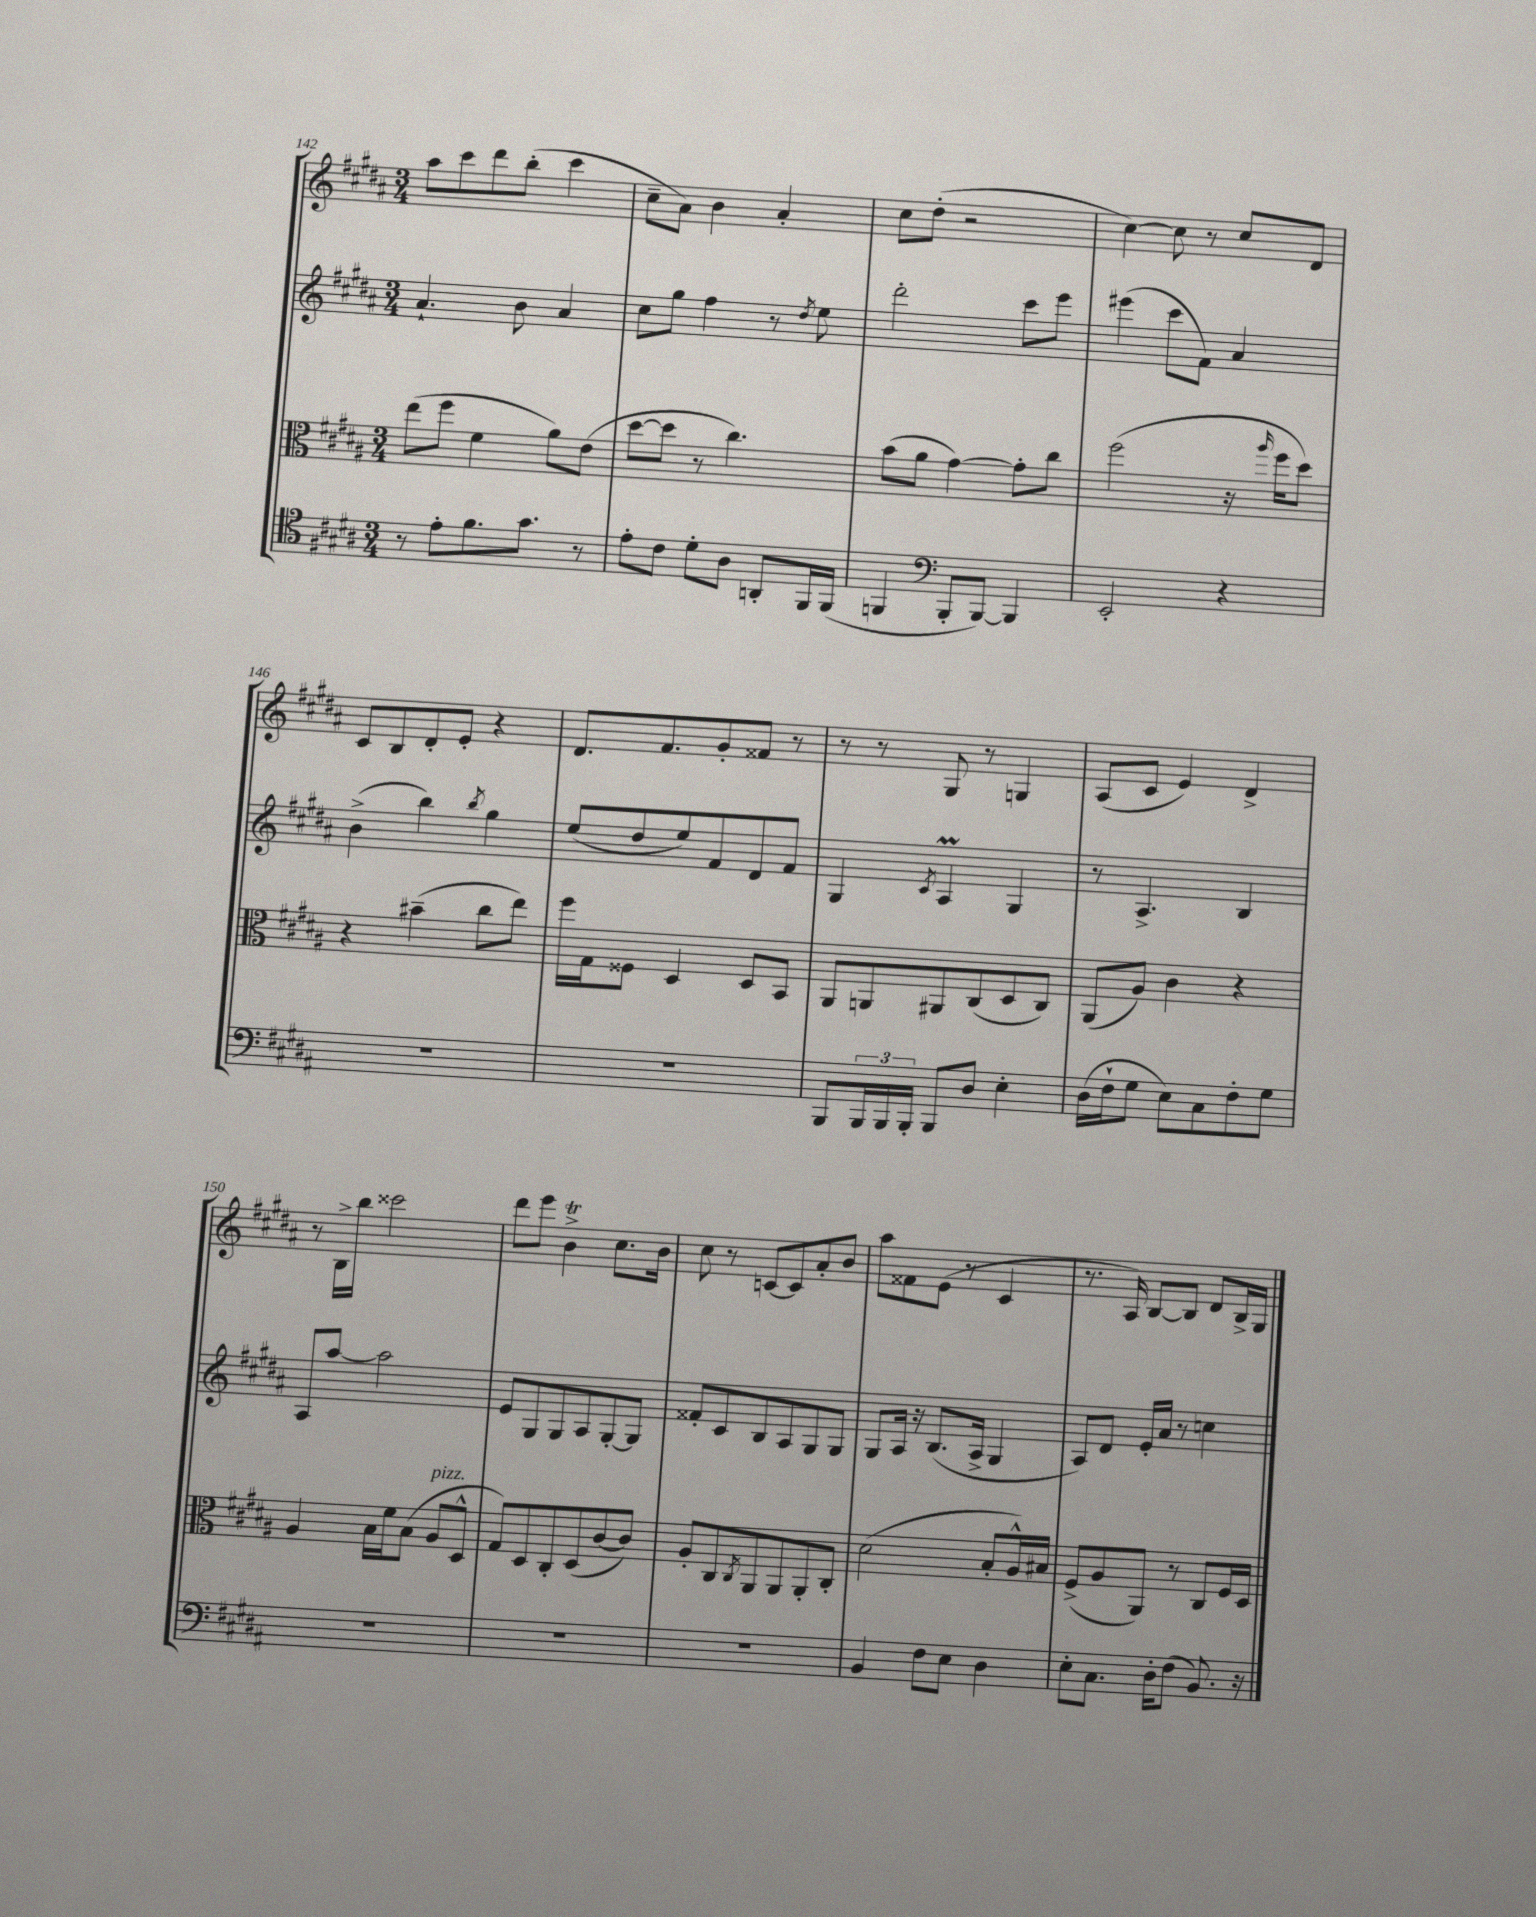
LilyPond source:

<<
\new StaffGroup <<
\new Staff = "s0" {
    \clef treble \key b \major \numericTimeSignature \time 3/4
    ais''8 cis'''8 dis'''8 b''8-.( cis'''4 |
    cis''8-- ais'8) b'4 ais'4-. |
    cis''8 dis''8-.( r2 |
    cis''4~) cis''8 r8 cis''8 dis'8 |
    cis'8 b8 dis'8-. e'8-. r4 |
    dis'8. fis'8. gis'8-. fisis'8 r8 |
    r8 r8 gis8 r8 g4 |
    ais8( cis'8 e'4) dis'4-> |
    r8 b16-> b''16 cisis'''2 |
    dis'''8 e'''8 b'4->\trill cis''8. b'16 |
    cis''8 r8 c'8~ c'8 ais'8-. b'8 |
    ais''8 fisis'8 e'8( r8 cis'4 |
    r8. ais16) b8~ b8 dis'8 b16-> gis16 \bar "|." |
}
\new Staff = "s1" {
    \clef treble \key b \major \numericTimeSignature \time 3/4
    ais'4.-! b'8 ais'4 |
    cis''8 gis''8 fis''4 r8 \acciaccatura { dis''8 } e''8 |
    dis'''2-. cis'''8 e'''8 |
    eis'''4( cis'''8 fis'8) ais'4 |
    b'4->( b''4) \acciaccatura { b''8 } gis''4 |
    e''8( dis''8 e''8) fis'8 dis'8 fis'8 |
    gis4 \acciaccatura { cis'8 } ais4\prall gis4 |
    r8 ais4.-> b4 |
    ais8 ais''8~ ais''2 |
    e'8 gis8 gis8 ais8 gis8~-. gis8 |
    fisis'8-. cis'8 b8 ais8 gis8 gis8 |
    gis8 ais16 r16 b8.( ais16-> gis4 |
    ais8) dis'8 e'16-. ais'16 r8 c''4 \bar "|." |
}
\new Staff = "s2" {
    \clef alto \key b \major \numericTimeSignature \time 3/4
    e''8( fis''8 fis'4 ais'8) e'8( |
    dis''8~ dis''8 r8 cis''4.) |
    b'8( ais'8 gis'4~) gis'8-. cis''8 |
    fis''2( r16 \grace { ais''16 } fis''16 dis''8) |
    r4 bis'4--( cis''8 e''8) |
    fis''16 gis16 fisis8 dis4 dis8 b,8 |
    ais,8 a,8 ais,8 cis8( dis8 cis8) |
    ais,8( ais8) cis'4 r4 |
    ais4 b16 fis'16 b8( ais8^\markup { \italic "pizz." } dis8-^ |
    gis8) dis8 cis8-. dis8( cis'8~ cis'8) |
    ais8-. cis8 \acciaccatura { cis8 } ais,8 ais,8 ais,8-. cis8-. |
    dis'2( b8-. ais16-^) bis16 |
    fis8->( ais8 ais,8) r8 cis8 fis16 dis16 \bar "|." |
}
\new Staff = "s3" {
    \clef tenor \key b \major \numericTimeSignature \time 3/4
    r8 e'8-. fis'8. gis'8. r8 |
    e'8-. cis'8 dis'8-. ais8 a,8-. fis,16 fis,16( |
    f,4 \clef bass b,,8-. b,,8~) b,,4 |
    e,2-. r4 |
    R2. |
    R2. |
    b,,8 \tuplet 3/2 { b,,16 b,,16 b,,16-. } b,,8 dis8 e4-. |
    dis16( fis16-! gis8 e8) cis8 fis8-. gis8 |
    R2. |
    R2. |
    R2. |
    b,4 fis8 e8 dis4 |
    e8-. cis8. dis16-. fis8( b,8.) r16 \bar "|." |
}
>>
>>
\layout { \context { \Score currentBarNumber = #142 } }
